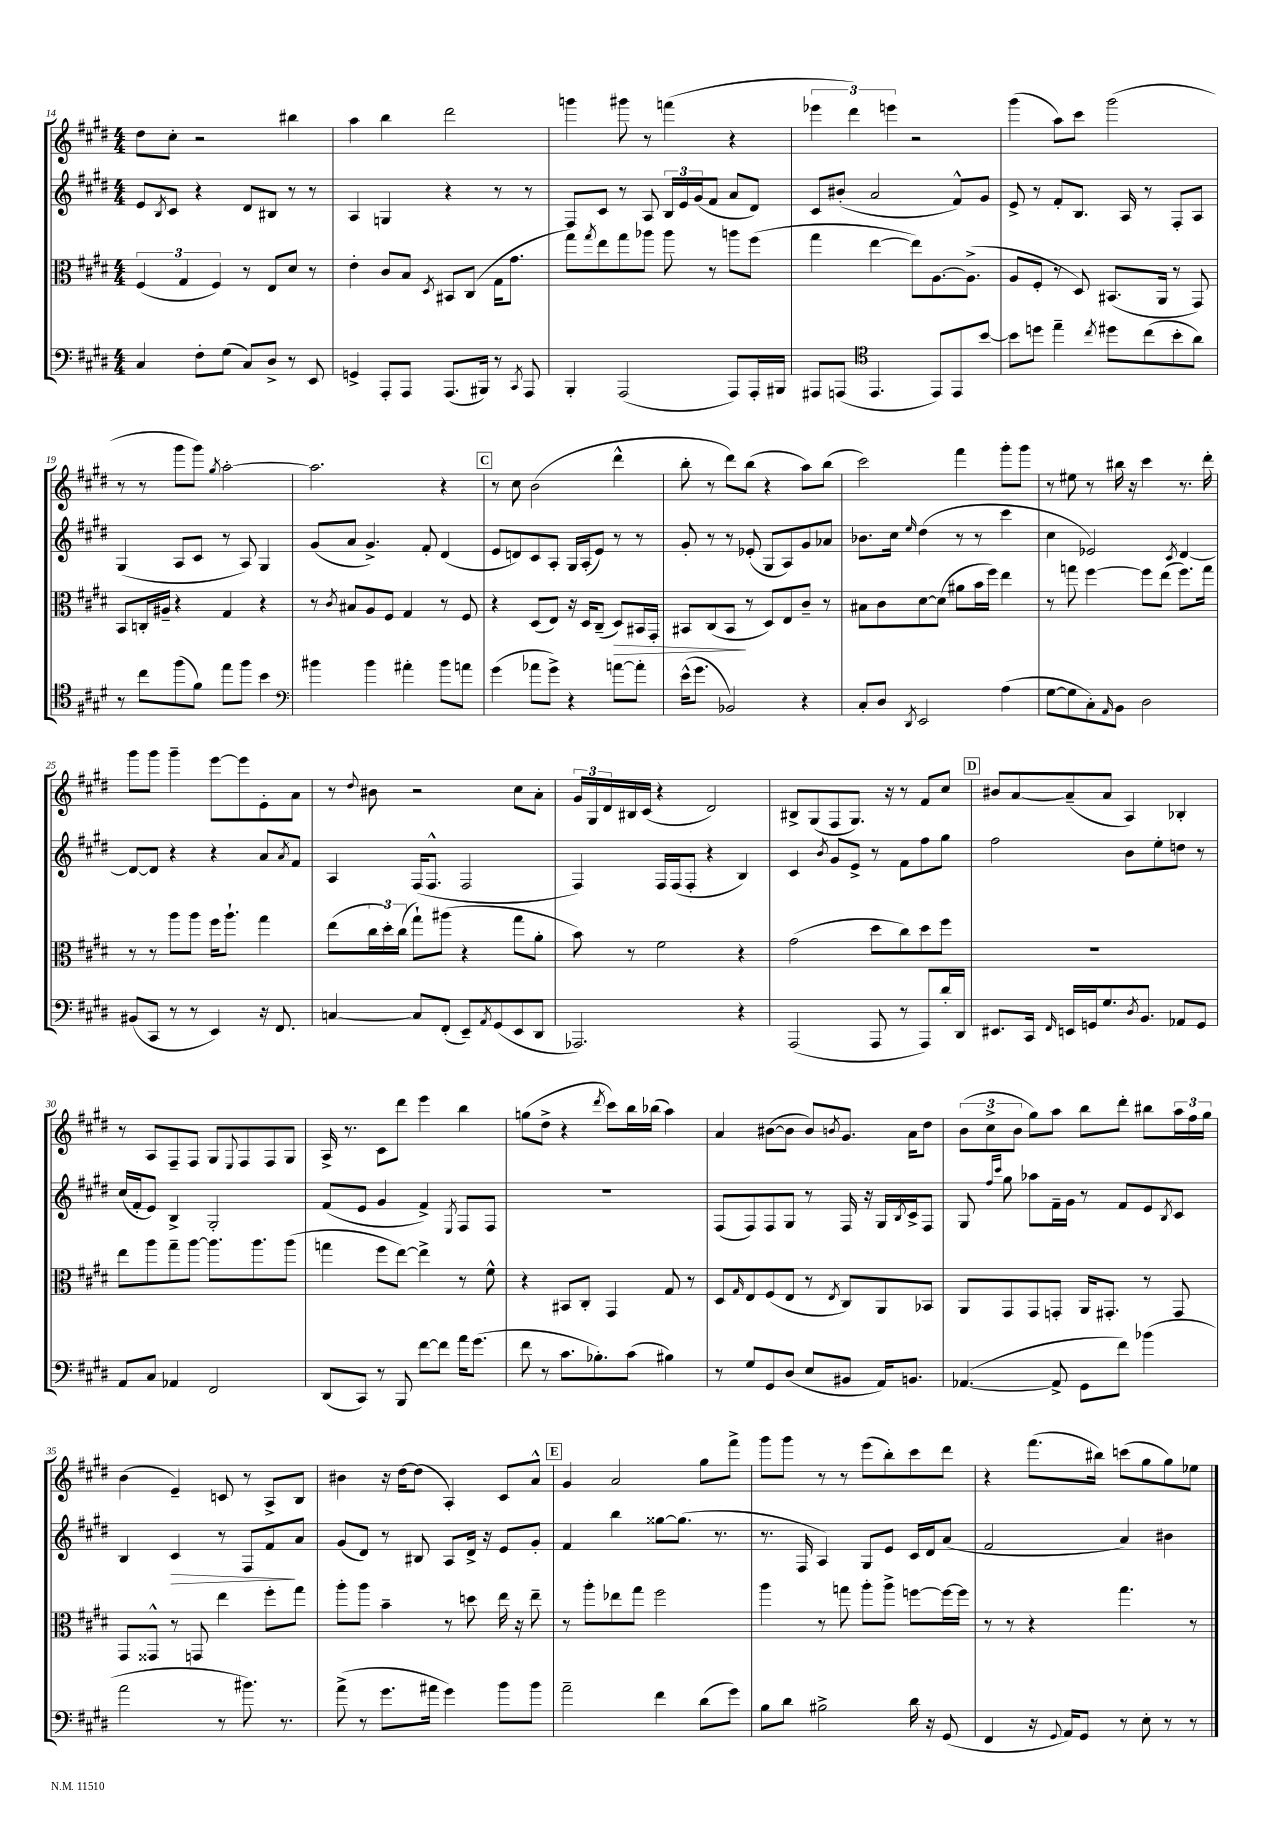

**kern	**kern	**kern	**kern
*staff4	*staff3	*staff2	*staff1
*clefF4	*clefC3	*clefG2	*clefG2
*k[f#c#g#d#]	*k[f#c#g#d#]	*k[f#c#g#d#]	*k[f#c#g#d#]
*M4/4	*M4/4	*M4/4	*M4/4
4C#/	(6F#/	8e/L	8dd#\L
.	.	8qB/	.
.	.	8c#/J	8cc#'\J
.	6G#/	.	.
8F#'\L	.	4r	2r
.	6F#/)	.	.
(8G#\J	.	.	.
8C#/L)	8r	8d#/L	.
8D#^/J	8E/L	8B#/J	.
8r	8d#/J	8r	4bb#\
8EE/	8r	8r	.
=	=	=	=
4GG^/	4e'\	4A/	4aa\
8AAA'/L	8c#/L	4G/	4bb\
8AAA/J	8B/J	.	.
.	8qD#/	.	.
(8.AAA/L	8BB#/L	4r	2ddd#\
.	(8C#/J	.	.
16BBB#/Jk)	.	.	.
8r	16G#\LK	8r	.
.	8.g#\J	.	.
8qCC#/	.	.	.
8AAA/	.	8r	.
=	=	=	=
4BBB'/	8gg#\L)	8F#/L	4ggg\
.	8qgg#/	.	.
.	8ee\	8c#/J	.
(2AAA/	8gg#\	8r	8ggg#\
.	8aa-\J	8A/	8r
.	8aa-\	24B/LL	(4fff\
.	.	24e/	.
.	.	(24g#/J	.
.	8r	8f#/J	.
8AAA/L)	8aa\L	8a/L	4r
16AAA'/L	(8ff#\J	8d#/J)	.
16BBB#/JJ	.	.	.
=	=	=	=
8AAA#/L	4gg#\	8c#/L	6eee-\
(8AAA/J	.	(8b#'/J	.
.	.	.	6ddd#\)
*clefC4	*	*	*
4.EE/	[4ee\	2a/	.
.	.	.	6eee\
.	8ee\]L)	.	2r
8EE/L)	[8.A\	.	.
8EE/	.	8f#^^/L)	.
.	(8.A^\]J	.	.
[8b/J	.	8g#/J	.
=	=	=	=
8b\]L	8A/L	8e^/	(4ggg#\
8dd\J	8F#'/J	8r	.
4ee~\	8r	8f#'/L	8aa\L)
.	8D#/)	8.B/J	8ccc#\J
8qcc#/	.	.	.
8dd#\L	(8.BB#/L	.	(2ggg#\
.	.	16A/	.
(8cc#\	.	8r	.
.	16AA/Jk	.	.
8b'\	8r	8F#'/L	.
8a\J)	8GG#/)	8A/J	.
=	=	=	=
8r	8BB/L	(4G#/	8r
8cc#\L	16C'/L	.	8r
.	16A#~/JJ	.	.
(8ff#\	4r	8A/L	8ggg#\L
8f#\J)	.	8c#/J	8ggg#\J)
.	.	.	8qgg#/
8ee\L	4G#/	8r	[2aa'\
8ff#\J	.	8A/)	.
4b\	4r	4G#/	.
=	=	=	=
*clefF4	*	*	*
4b#\	8r	(8g#/L	2.aa\]
.	8qc#/	.	.
.	8B#/L	8a/J	.
4b#\	8A/	4.g#^/)	.
.	8F#/J	.	.
4a#'\	4G#/	.	.
.	.	8f#'/	.
8b#\L	8r	(4d#/	4r
8a\J	8F#/	.	.
=	=	=	=
(4g#\	4r	8e/L	8r
.	.	8d/)	8cc#\
8a-\L	(8D#/L	8c#/	(2b\
8g#^\J)	8E/J)	8A'/J	.
4r	16r	16G#/LL	.
.	16D#/LK	(16A'/J	.
.	(8C#~/J	8e/J)	.
[8a\L	8D#/L)	8r	4ddd#^^\
8a'\]J	16BB#/L	8r	.
.	16GG#'/JJ	.	.
=	=	=	=
(16e^^\LK	8BB#/L	8g#'/	8bb'\
8.g#\J	.	.	.
.	(8C#/	8r	8r
2BB-/)	8BB#/J	8r	8ddd#\L)
.	8r	(8e-'/	(8bb\J
.	8D#/L)	8G#/L	4r
.	8E/	8A/)	.
4r	8c#~/J	8g#/	8aa\L)
.	8r	8a-/J	(8bb\J
=	=	=	=
8C#'/L	8B#\L	8.b-\L	2ccc#\)
8D#/J	8c#\	.	.
.	.	16cc#\Jk	.
8qDD#/	.	16qqee/	.
2EE/	[8d#\	(4dd#\	.
.	(8d#\]J	.	.
.	8a#\L	8r	4fff#\
.	16b\L	8r	.
.	16ff#\JJ)	.	.
(4A\	4ee\	4ccc#\	8ggg#'\L
.	.	.	8ggg#\J
=	=	=	=
[8G#\L	8r	4cc#\	8r
8G#\]	8gg\	.	8ee#\
8C#'\)	[4ff#\	2e-/)	8r
16qqAA/	.	.	.
8BB\J	.	.	16bb#\
.	.	.	16r
2D#\	8ff#\]L	.	4ccc#\
.	(8ee\J	.	.
.	.	8qc#/	.
.	8.ff#\L)	[4d#/	8.r
.	16gg\Jk	.	16ddd#'\
=	=	=	=
(8BB#/L	8r	8d#/_L	8ggg#\L
8CC#/J	8r	8d#/]J	8ggg#\J
8r	8aa\L	4r	4ggg#~\
8r	8aa\J	.	.
4EE/)	16ff#\LK	4r	[8eee\L
.	8.aa`\J	.	.
.	.	.	8eee\]
16r	4gg#\	8a/L	8e'\
8.FF#/	.	.	.
.	.	8qa/	.
.	.	8f#/J	8a\J
=	=	=	=
[4C/	(8ee\L	4A/	8r
.	.	.	8qqdd#/
.	24cc#\L	.	8b#\
.	24dd#'\)	.	.
.	(24cc#\JJ	.	.
8C/]L	8gg#`\L)	(16F#/LK	2r
.	.	8.F#^^/J	.
(8FF#'/J	(8aa#\J	.	.
8EE~/L)	4r	2F#/	.
8qAA/	.	.	.
(8GG#/	.	.	.
8EE/	8gg#\L	.	8cc#\L
8DD#/J	8a'\J	.	8a'\J
=	=	=	=
2.AAA-/)	8b\)	4F#/)	24g#/LL
.	.	.	24G#/
.	.	.	24d#/
.	8r	.	16B#/
.	.	.	(16c#/JJ
.	2f#\	16F#/LL	4r
.	.	(16F#/J	.
.	.	8F#'/J	.
.	.	4r	2d#/)
4r	4r	4B/)	.
=	=	=	=
(2AAA/	(2g#\	4c#/	8B#^/L
.	.	.	(8G#/
.	.	8qb/	.
.	.	8g#/L	8F#/
.	.	8e^/J	8.G#/J)
8AAA/	8dd#\L	8r	.
.	.	.	16r
8r	8cc#\)	8f#\L	8r
8AAA/L)	8dd#\	8ff#\	8f#/L
16d#'/L	8ff#\J	8gg#\J	8cc#/J
16DD#/JJ	.	.	.
=	=	=	=
8.EE#/L	1r	2ff#\	8b#/L
.	.	.	[8a/
16CC#/Jk	.	.	.
16qqFF#/	.	.	.
16EE/LL	.	.	(8a~/]
16GG/J	.	.	.
8.G#/	.	.	8a/J
.	.	8b\L	4A/)
8qD#/	.	.	.
8.BB/J	.	.	.
.	.	8ee'\	.
8AA-/L	.	8dd\J	4B-'/
8GG/J	.	8r	.
=	=	=	=
8AA/L	8ee\L	(16cc#/LL	8r
.	.	16f#'/J	.
8C#/J	8aa\	8e/J)	8A/L
4AA-/	8gg#~\	4B^/	8F#~/
.	[8aa\J	.	8F#/J
2FF#/	8.aa\]L	2G#'/	8G#/L
.	.	.	8qqE/
.	.	.	8F#/
.	8.aa\	.	.
.	.	.	8F#/
.	(8aa\J	.	8G#/J
=	=	=	=
(8DD#/L	4gg\	(8f#/L	16A^/
.	.	.	8.r
8CC#/J)	.	8e/J	.
8r	8ff#\L	4g#/	8c#\L
8BBB/	[8ee\J)	.	8ddd#\J
[8f#\L	4ee^\]	4f#^/)	4eee\
8f#\]J	.	.	.
.	.	8qE/	.
16a\LK	8r	8F#/L	4bb\
(8.g#\J	.	.	.
.	8f#^^\	8F#/J	.
=	=	=	=
8f#\	4r	1r	(8gg\L
8r	.	.	8dd#^\J
8.c#\L	8BB#/L	.	4r
.	8C#'/J	.	.
8.B-'\)	.	.	.
.	.	.	8qddd#/
.	4GG#/	.	8ccc#\L)
(8c#\J	.	.	16bb\L
.	.	.	(16bb-\JJ
4B#\)	8G#/	.	4aa\)
.	8r	.	.
=	=	=	=
8r	8D#/L	(8F#/L	4a/
.	16qqG#/	.	.
8G#/L	8E/	8F#/)	.
8GG#/	(8F#/	8F#/	([8b#\L
(8D#/J	8E/J	8G#/J	8b#\]J
8E/L	8r	8r	8b#/L)
.	8qE/	.	8qb/
8BB#/J	8C#/L)	16F#/	8.g#/J
.	.	16r	.
16AA/LK)	8AA/	16G#/LL	.
.	.	8qB/	.
8.BB/J	.	16c#^/J	16a\LK
.	8BB-/J	8F#/J	8dd#\J
=	=	=	=
([4.AA-/	8AA/L	8G#/	(12b\L
.	.	.	12cc#^\
.	.	16qqff#/LL	.
.	.	16qqccc#/JJ	.
.	8GG#/	8gg#\	.
.	.	.	12b\J
.	8GG#/	8aa-\L	8gg#\L)
8AA-^/]	8GG'/J	16f#~\L	8aa\J
.	.	16g#\JJ	.
8GG#\L	16AA/LK	8r	8bb\L
.	8.GG#'/J	.	.
8f#\J)	.	8f#/L	8ddd#'\J
(4b-\	8r	8e/	8bb#\L
.	.	8qB/	.
.	8GG#/	8c#/J	24aa\L
.	.	.	24ff#\
.	.	.	24gg#\JJ
=	=	=	=
2a\	8GG#/L	4B/	(4b\
.	8GG##^^/J	.	.
.	8r	4c#/	4e~/)
.	8GG/	.	.
8r	4ee\	8r	8c/
8.b#\)	.	8F#/L	8r
.	8ff#'\L	8f#/	8A^/L
8.r	.	.	.
.	8gg#\J	8a/J	8B/J
=	=	=	=
(8a^\	8aa'\L	(8g#/L	4b#\
8r	8aa\J	8d#/J)	.
8.g#\L	4b~\	8r	16r
.	.	.	[16dd#\LK
.	.	8B#/	(8dd#\]J
16a#\Jk	.	.	.
4g#\)	8r	8A/L	4A'/)
.	8dd\	16d#^/Jk	.
.	.	16r	.
8b\L	16ee\	8e/L	8c#/L
.	16r	.	.
8b\J	8ee~\	8g#'/J	8a^^/J
=	=	=	=
2a~\	8r	4f#/	4g#/
.	8aa'\L	.	.
.	8ee-\	4bb\	2a/
.	8gg#\J	.	.
4f#\	2ff#\	[8gg##\L	.
.	.	(8.gg##\]J	.
(8d#\L	.	.	8gg#\L
.	.	8.r	.
8g#\J)	.	.	8fff#^\J
=	=	=	=
8B\L	4aa\	8.r	8ggg#\L
8d#\J	.	.	8ggg#\J
.	.	16F#/	.
2B#^\	8r	4A/)	8r
.	8gg\	.	8r
.	8aa'\L	8G#/L	(8eee\L
.	8aa^\J	8e/J	8bb'\)
16d#\	[8ff\L	16c#/LL	8ccc#\
16r	.	16d#/J	.
(8GG#/	16ff\_L	(8a/J	8ddd#\J
.	16ff\]JJ	.	.
=	=	=	=
4FF#/	8r	2f#/	4r
.	8r	.	.
16r	4r	.	(8.fff#\L
8qqGG#/	.	.	.
16AA/LK)	.	.	.
8GG#/J	.	.	.
.	.	.	16bb#\Jk)
8r	4.gg#\	4a/)	(8ccc\L
8E'\	.	.	8gg#\
8r	.	4b#\	8gg#\)
8r	8r	.	8ee-\J
==	==	==	==
*-	*-	*-	*-
